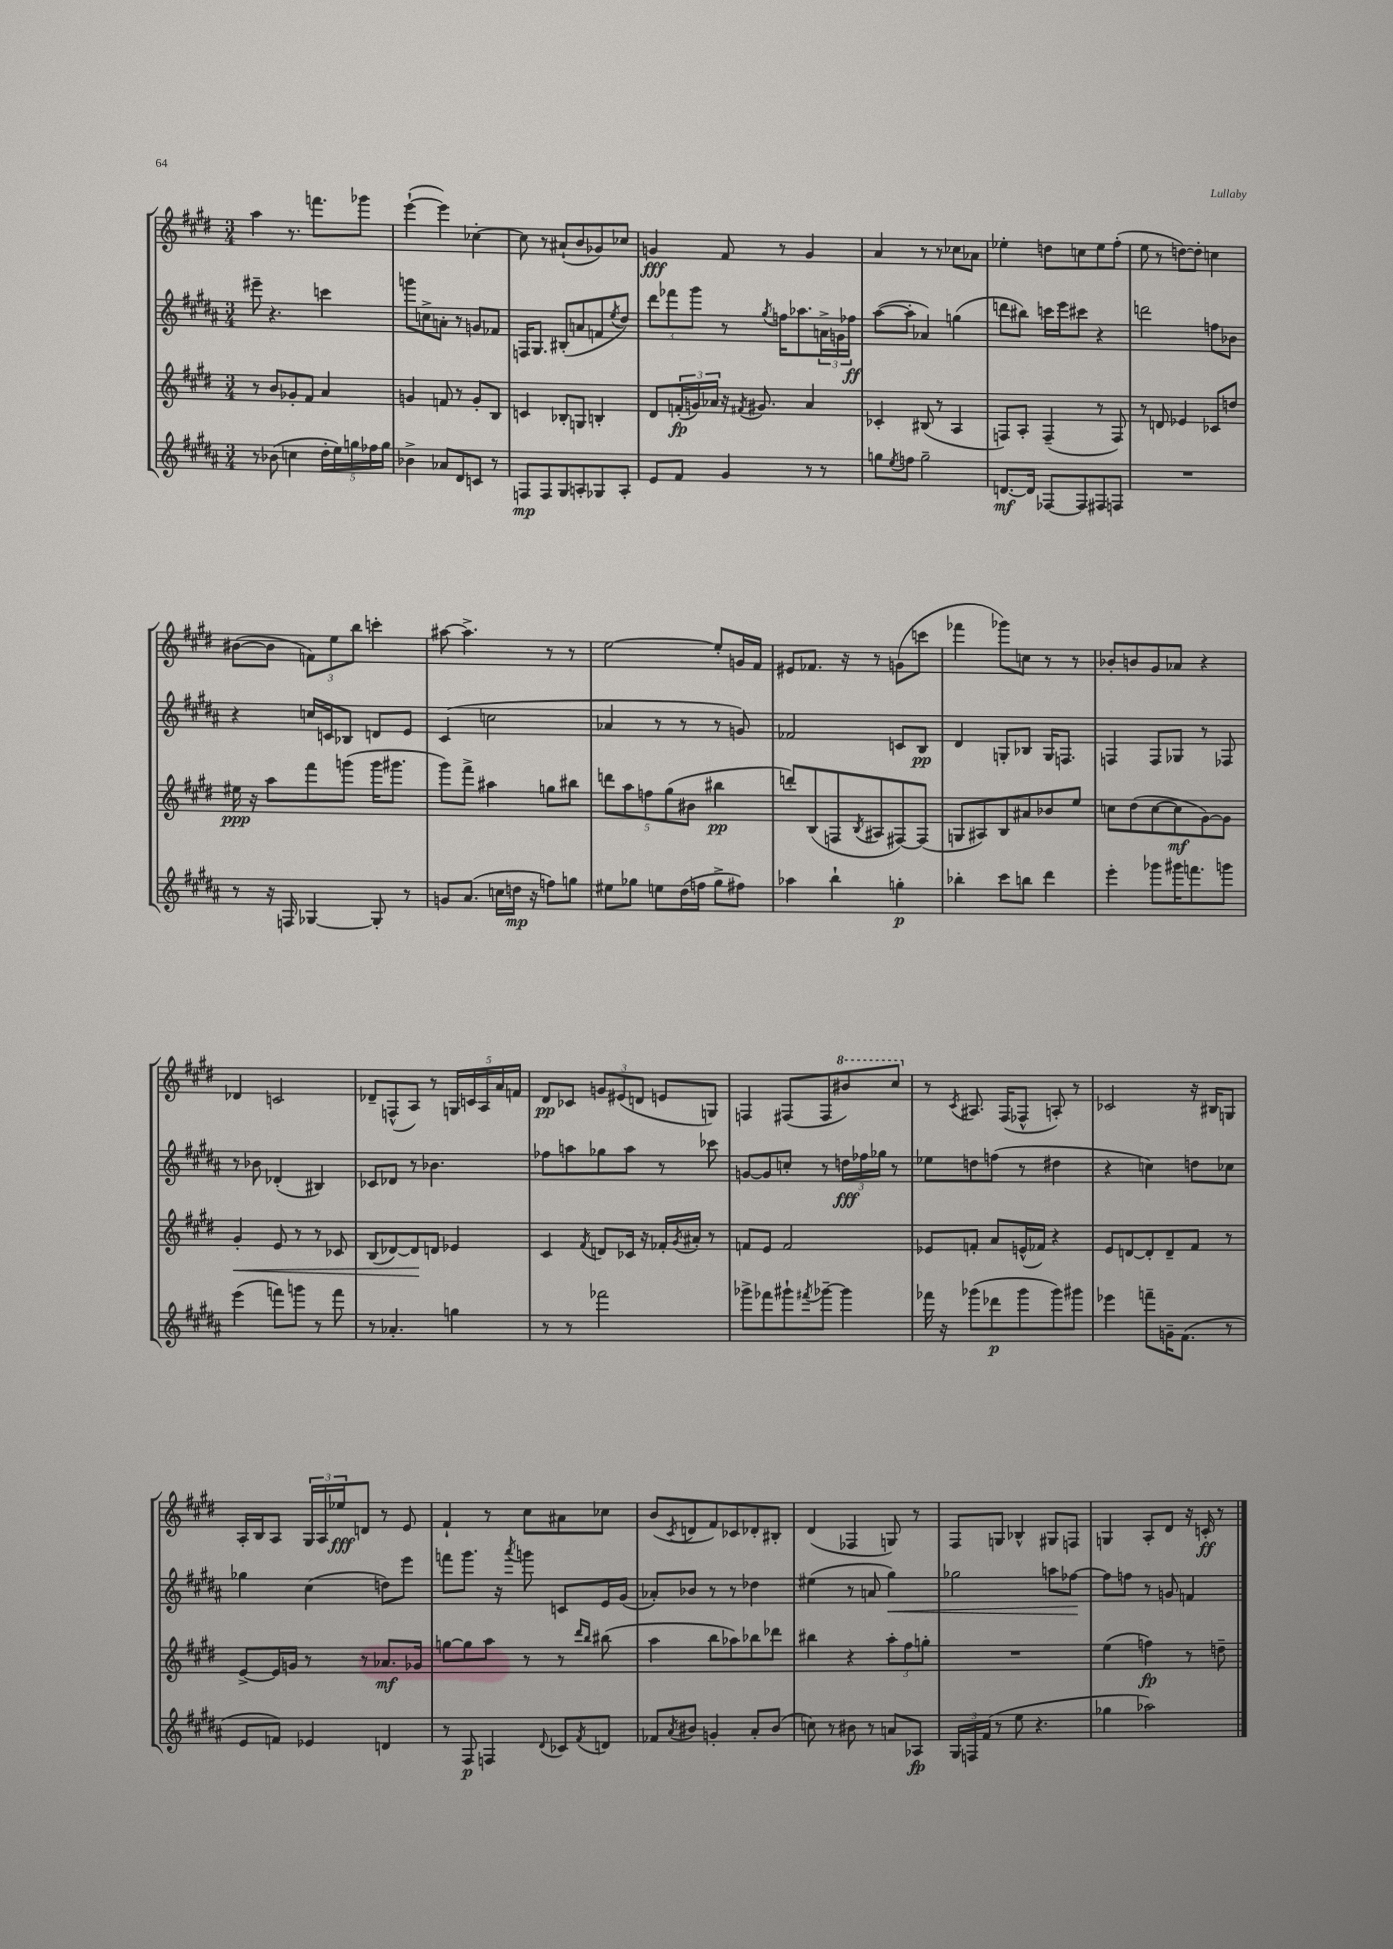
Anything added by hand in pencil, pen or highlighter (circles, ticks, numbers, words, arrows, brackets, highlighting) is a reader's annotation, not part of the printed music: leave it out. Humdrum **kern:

**kern	**kern	**kern	**kern
*staff4	*staff3	*staff2	*staff1
*clefG2	*clefG2	*clefG2	*clefG2
*k[f#c#g#d#a#]	*k[f#c#g#d#]	*k[f#c#g#d#a#]	*k[f#c#g#d#]
*M3/4	*M3/4	*M3/4	*M3/4
8r	8r	8eee#~\	4aa\
(8b-\	8b/L	4.r	.
4cc\	8g-'/	.	8.r
.	8f#/J	.	.
.	.	.	8.fff\L
20dd#'\LL	4a/	4ccc\	.
20ee\)	.	.	.
20gg\	.	.	.
.	.	.	8ggg-\J
20ff-\	.	.	.
20gg\JJ	.	.	.
=	=	=	=
4b-^\	4g/	8ggg\L	([4eee`\
.	.	8cc^\	.
8a-/L	8f/	8a'\J	4eee\])
8d#/	8r	8r	.
8c/J	8g'/L	8g/L	[4cc-'\
8r	8B/J	8f-/J	.
=	=	=	=
8F/L	4c/	16F/LK	8cc-\]
.	.	8.G#/J	.
8F/	.	.	8r
8G#/	8B-'/L	(8B#'/L	(8a#`/L
8A'/	8G/J	8a/	8b/
8G-/	4B'/	8f/	8g-/)
.	.	8qee/	.
8A'/J	.	8dd#/J)	8cc-/J
=	=	=	=
8e/L	8d#/L	12ddd#\L	4g/
.	.	12fff-\	.
8f#/J	(24f'/L	.	.
.	24g/)	12ggg#\J	.
.	24a-/JJ	.	.
4g#/	16r	8r	8f#/
.	8qf#/	.	.
.	8.g#/	.	.
.	.	8qgg#/	.
.	.	16ff\LK	8r
.	.	8.aa-\	.
8r	4a-/	.	4g/
8r	.	24a^\L	.
.	.	24g\	.
.	.	24ff-\JJ	.
=	=	=	=
8gg\L	4c-'/	([8aa#\L	4a/
8qee/	.	.	.
8ff\J	.	8aa#'\]J	.
2gg~\	(8B#/	4a-/)	8r
.	8r	.	8r
.	4A/	(4gg\	8cc-\L
.	.	.	8a-\J
=	=	=	=
[8.d/L	8F/L)	8ddd\L	4ee-'\
.	8A'/J	8bb#\J)	.
16d/]Jk	.	.	.
[8F-/L	(4F~/	16ccc\LL	8dd\L
.	.	16eee\J	.
8F-/]	.	8ccc#\J	8cc\
8F#/	8r	4r	8ee-\
8F/J	8F/)	.	(8ff#'\J
=	=	=	=
2.r	8r	2ddd\	8ee\
.	8d/	.	8r
.	4e-/	.	[8dd\L)
.	.	.	8dd'\]J
.	8c-/L	8ff\L	4cc\
.	8dd/J	8b-\J	.
=	=	=	=
8r	16ee#\	4r	([8b#\L
.	16r	.	.
16r	8aa\L	.	8b#\]J
16F/	.	.	.
[4G-/	8fff#\	16cc/LL	12f\L)
.	.	16c/J	.
.	.	.	12ee\
.	(8ggg\J	8B-/J	.
.	.	.	12bb\J
8G-'/]	16ggg\LK	8d/L	4ccc'\
.	8.ggg#\J	.	.
8r	.	8e/J	.
=	=	=	=
8g/L	8ggg#\L)	(4c#/	[8aa#\
(8.a#/J	8fff#^\J	.	4.aa#^\]
.	4aa#\	2cc\	.
16cc\LL	.	.	.
16dd\JJ	.	.	.
16r	.	.	.
8ff\L)	8gg\L	.	8r
8gg\J	8bb#\J	.	8r
=	=	=	=
8ee#\L	10ddd\L	4a-/	[2ee\
.	10aa\	.	.
8gg-\J	.	.	.
.	10ff\	.	.
8ee\L	.	8r	.
.	(10gg#\	.	.
(16dd#\L	.	8r	.
.	10b#\J	.	.
16ff\JJ	.	.	.
8gg-^\L	4bb#\	8r	8ee'/]L
8ff#\J)	.	8g/)	16g/L
.	.	.	16f#/JJ
=	=	=	=
4aa-\	8ddd'/L)	2f-/	8e#/L
.	(8B/	.	8.f-/J
4bb`\	8F/	.	.
.	.	.	16r
.	8qB/	.	.
.	8A#/	.	8r
4gg'\	[8F#/)	8c/L	(8g\L
.	(8F#/]J	8B/J	8ccc\J
=	=	=	=
4bb-'\	8G/L	4d#/	4fff-\
.	8A#/)	.	.
8ccc#\L	8B/	8G'/L	8ggg-\L)
8bb\J	8a#/	8B-/J	8cc\J
4ddd#\	8b-/	16G/LK	8r
.	.	8.F/J	.
.	8ee/J	.	8r
=	=	=	=
4eee'\	8cc\L	4F/	8b-'/L
.	(8dd#\	.	8b/
8ggg-\L	[8cc\	8F/L	8g#/
16ggg#\K	8cc\]	8G-/J	8a-/J
8.fff\	.	.	.
.	[8g#\)	8r	4r
8ggg\J	8g#\]J	8F-/	.
=	=	=	=
(4eee\	4g#'/	8r	4d-/
.	.	8b-\	.
8fff\L)	8e/	(4d-'/	2c/
8ggg\J	8r	.	.
8r	8r	4B#/)	.
8fff\	8c-/	.	.
=	=	=	=
8r	(8B/L	8c-/L	8d-~/L
4.a-'/	[8d-/)	8d-/J	(8F^^/
.	8d-/]	8r	8A/J)
.	8d/J	4.b-\	8r
4gg\	4e-/	.	20G/LL
.	.	.	20c/
.	.	.	20A/
.	.	.	20a/
.	.	.	20f/JJ
=	=	=	=
8r	4c#/	8ff-\L	8d#/L
8r	.	8aa\	8c-/J
.	8qf#/	.	.
2fff-\	8d/L	8gg-\	12g/L
.	.	.	(12e#/
.	16c-/Jk	8aa\J	.
.	.	.	12d/J
.	16r	.	.
.	16f-'/LL	8r	8e/L
.	8qg#/	.	.
.	16a#'/JJ	.	.
.	8r	8ccc-\	8G/J)
=	=	=	=
8ggg-^\L	8f/L	[8g/L	4F/
8fff-\	8e/J	8g/]	.
8ggg#`\	2f/	8cc'/J	(8F#/L
8qfff#/	.	.	.
[8ggg-~\J	.	8r	8F#/
4ggg-\]	.	24dd\LL	8bb#/)
.	.	24ff-\	.
.	.	24gg-\JJ	.
.	.	8r	8ccc#/J
=	=	=	=
16fff-\	8e-/L	8ee-\L	8r
16r	.	.	.
.	.	.	8qc#/
(8ggg-\L	8f'/J	8dd\	8.A#/
8ddd-\	8a/L	(8ff\J	.
.	.	.	(16F#/LK
8ggg-\	(16e^^/L	8r	8F-^^/J
.	16f-/JJ)	.	.
8ggg-\)	4r	4dd#\	8A'/)
8ggg#\J	.	.	8r
=	=	=	=
4eee-\	8e/L	4r	2c-/
.	[8d/	.	.
8fff~\L	8d'/]	4cc\)	.
16g~\K	8d~/	.	.
(8.f#\J	.	.	.
.	8f#/J	8dd\L	16r
.	.	.	16B#/LK
8r	8r	8cc-\J	8G/J
=	=	=	=
8e/L	[8e^/L	4gg-\	16A'/LL
.	.	.	16B/J
8f/J)	16e/]L	.	8A/J
.	16g/JJ	.	.
4e-/	8r	(4cc#\	24G#/LL
.	.	.	24A/
.	.	.	24ee-/J
.	8r	.	8d/J
4d/	8.a-/L	8dd\L)	8r
.	.	8eee\J	8e/
.	16g-/Jk	.	.
=	=	=	=
8r	[8gg\L	8fff\L	4f#`/
8F#/	8gg\]	8.ggg#\J	.
4F/	8aa\J	.	8r
.	.	16r	.
.	.	8qaaa#/	.
.	8r	8ggg\	8cc#\L
8qqd#/	.	.	.
8c-/L	8r	8c/L	8a#\
.	16qqddd#/LL	.	.
8qf#/	16qqbb/JJ	.	.
8d/J	(8bb#\	16e/L	8cc-\J
.	.	(16g#/JJ	.
=	=	=	=
8f-/L	4aa\	8a-'/L)	(8b/L
8qa#/	.	.	8qc#/
8b#/J	.	8b-/J	8d/
4g'/	8bb\L	8r	8f#/)
.	8aa-\)	8r	8c-/
8a#'/L	8bb-\	4dd-\	8d-'/
(8b#/J	8ddd-\J	.	8B#'/J
=	=	=	=
8cc\)	4bb#\	(4ee#\	(4d#/
8r	.	.	.
8b#\	4r	8r	4F-/
8r	.	8a/	.
8a/L	12aa'\L	4gg#\)	8G/)
.	12ff#\	.	.
8A-/J	.	.	8r
.	12gg'\J	.	.
=	=	=	=
24G#/LL	2.r	2gg-\	8F#/L
24F/	.	.	.
(24f#/JJ	.	.	.
8r	.	.	8G/J
8ee\	.	.	4B-^^/
4.r	.	.	.
.	.	8aa\L	8G#/L
.	.	[8ff-\J	8F/J
=	=	=	=
4gg-\	(4ee\	8ff-\]L	4G/
.	.	8ff\J	.
2aa-\)	4ff\)	8r	8A'/L
.	.	8g/	8d#/J
.	8r	4f/	16r
.	.	.	16c'/
.	8dd~\	.	8r
==	==	==	==
*-	*-	*-	*-
